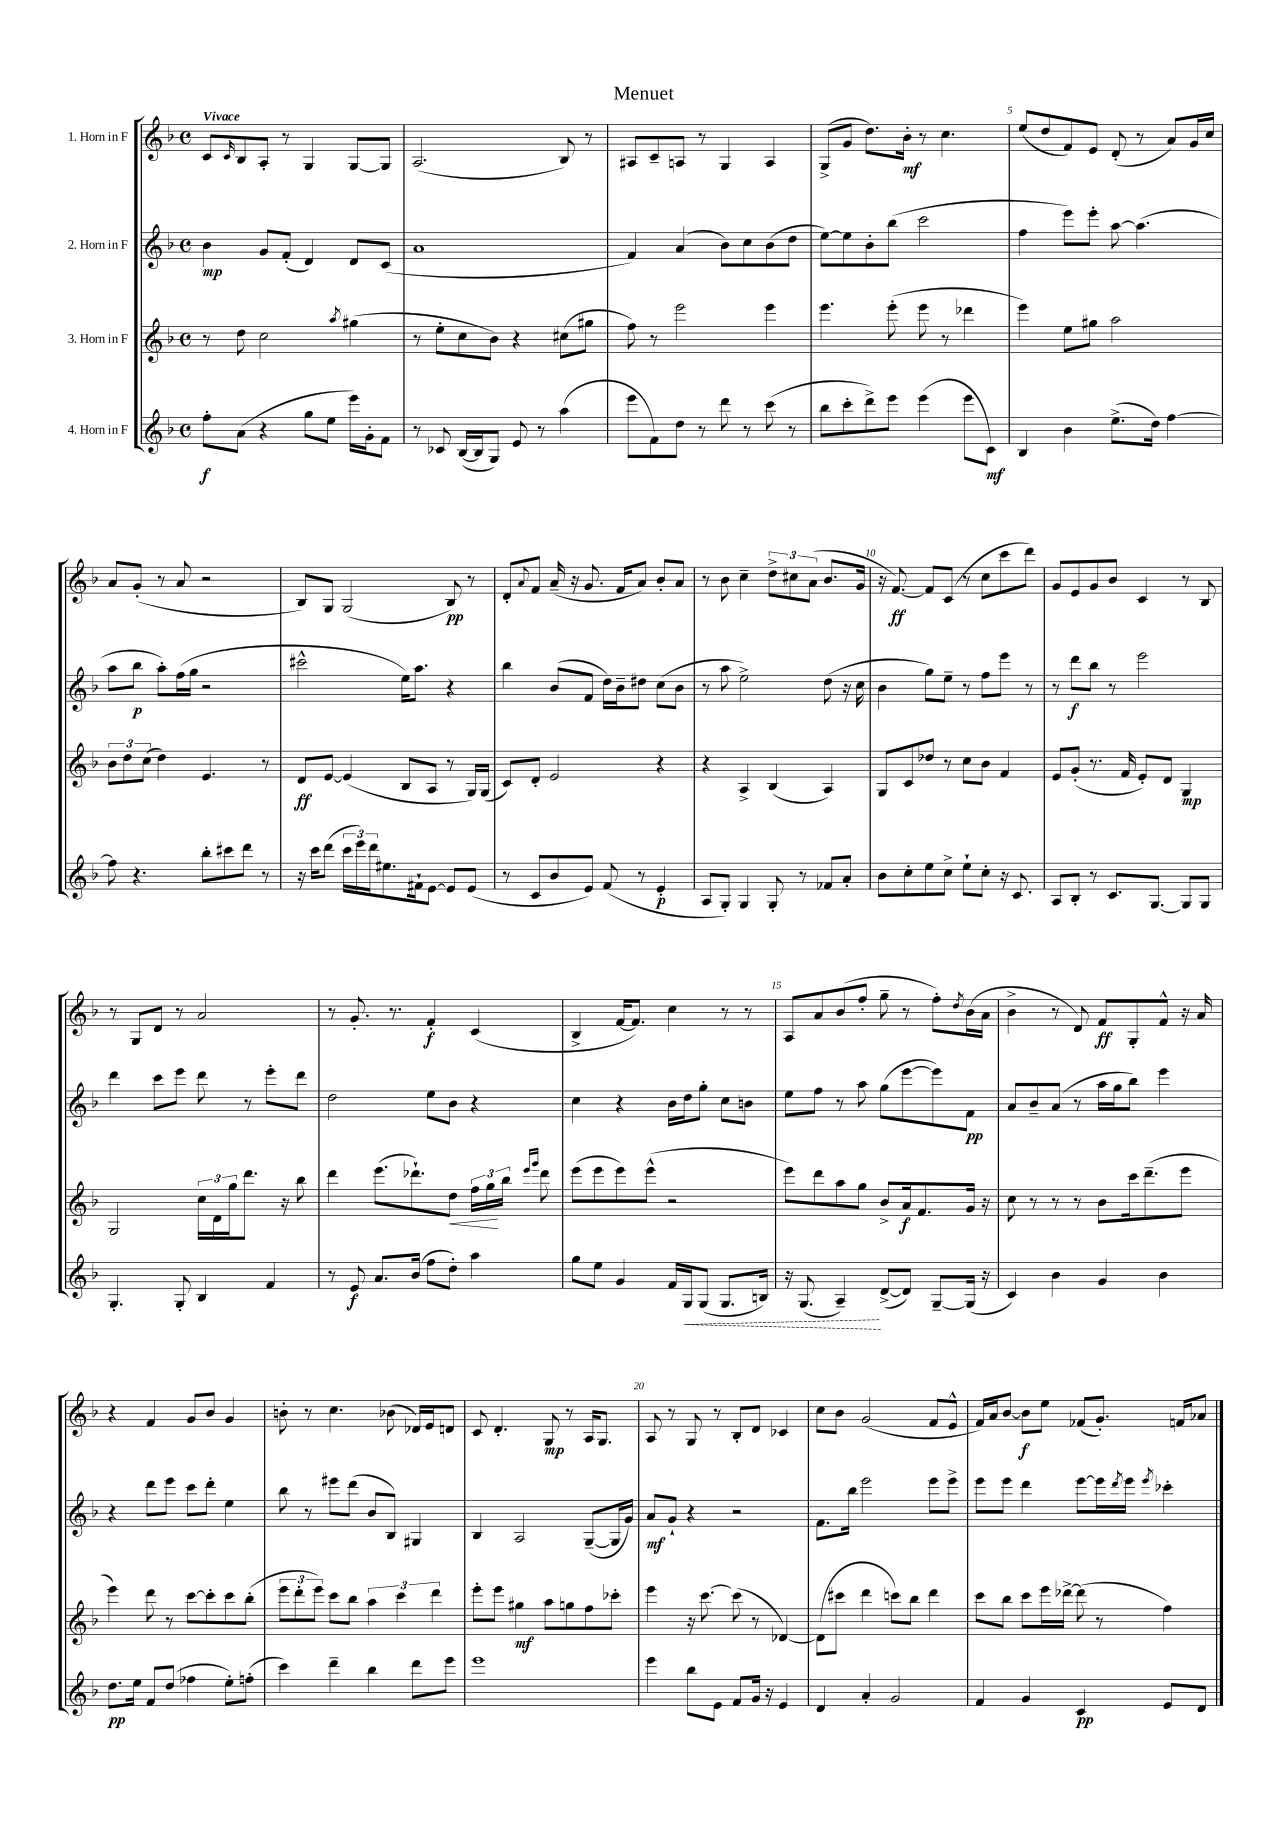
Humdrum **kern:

**kern	**kern	**kern	**kern
*staff4	*staff3	*staff2	*staff1
*clefG2	*clefG2	*clefG2	*clefG2
*k[b-]	*k[b-]	*k[b-]	*k[b-]
*M4/4	*M4/4	*M4/4	*M4/4
*met(c)	*met(c)	*met(c)	*met(c)
8ff'	8r	4b-	8c
.	.	.	16qqc
(8a	8dd	.	8B-
4r	2cc	8g	8A'
.	.	(8f'	8r
8gg	.	4d)	4G
8ee	.	.	.
.	8qaa	.	.
16eee)	(4gg#	8d	[8G
16g'	.	.	.
8f	.	(8c	8G]
=	=	=	=
8r	8r	1a	(2.A
8c-	8ee'	.	.
([16B-	8cc	.	.
16B-]	.	.	.
8G)	8b-)	.	.
8e	4r	.	.
8r	.	.	.
(4aa	(8cc#	.	8B-)
.	8gg#	.	8r
=	=	=	=
8eee	8ff)	4f)	8A#
8f)	8r	.	8c~
8dd	2eee	(4a	8A
8r	.	.	8r
8ddd	.	8b-)	4G
8r	.	8cc	.
(8ccc	4eee	(8b-	4A
8r	.	8dd	.
=	=	=	=
8bb-	4.eee	[8ee)	(8G^
8ccc'	.	8ee]	8g
8ddd^)	.	8b-'	8.dd)
8eee	(8eee'	(8bb-	.
.	.	.	16b-'
(4eee	8eee	2ccc	8r
.	8r	.	4.cc
8eee	4ddd-	.	.
8c)	.	.	.
=	=	=	=
4B-	4eee)	4ff	(8ee
.	.	.	8dd
4b-	8ee	8eee)	8f)
.	8gg#	8eee'	8e
(8.ee^	2aa	[8aa	(8d'
.	.	(4.aa]	8r
16dd)	.	.	.
[4ff	.	.	8a)
.	.	.	16g
.	.	.	16cc
=	=	=	=
8ff]	12b-	8aa	8a
.	12dd	.	.
4.r	.	8bb-	(8g'
.	(12cc	.	.
.	4dd)	8aa')	8r
.	.	(16ff	8a
.	.	16gg	.
8bb-'	4.e	2r	2r
8ccc#	.	.	.
8ddd	.	.	.
8r	8r	.	.
=	=	=	=
16r	8d	2ccc#^^	8B-)
16ccc	.	.	.
(8ddd	[8e	.	8G
24ccc	(4e]	.	(2G
24eee)	.	.	.
24ddd	.	.	.
8.ee#	.	.	.
.	8B-	16ee)	.
16f#`	.	8.aa	.
[8e	8A	.	.
8e]	8r	4r	8B-)
(8e	16G)	.	8r
.	(16G	.	.
=	=	=	=
8r	8c)	4bb-	8d'
.	.	.	8qqa
8c	8d'	.	8f
8b-	2e	(8b-	(16a~
.	.	.	16r
8e)	.	8f	8.g
(8f	.	16dd)	.
.	.	16b-~	16f
8r	.	8dd#	8a)
4e'	4r	(8cc	8b-'
.	.	8b-	8a
=	=	=	=
8A	4r	8r	8r
8G')	.	8aa	8b-
4G	4A^	2ee^)	4cc~
8G'	(4B-	.	12dd^
.	.	.	12cc#
8r	.	.	.
.	.	.	(12a
8f-	4A)	(8dd	8.b-
8a'	.	16r	.
.	.	16cc	16g
=	=	=	=
8b-	8G	4b-	16r
.	.	.	[8.f)
8cc'	8c	.	.
8ee	8dd-	8gg)	8f]
8cc^	8r	8ee~	(8c
8ee`	8cc	8r	8r
8cc'	8b-	8ff	8cc
16r	4f	8eee	8ccc
8.c	.	.	.
.	.	8r	8ddd)
=	=	=	=
8A	8e	8r	8g
8B-'	(8g'	8ddd	8e
8r	8.r	8bb-	8g
8.c	.	8r	8b-
.	16f	.	.
.	8e')	2eee	4c
[8.G	.	.	.
.	8d	.	.
8G]	4G	.	8r
8G	.	.	8B-
=	=	=	=
4.G'	2G	4ddd	8r
.	.	.	8G
.	.	8ccc	8d
8G'	.	8eee	8r
4B-	24cc	8ddd	2a
.	24d	.	.
.	24gg	.	.
.	8.ddd	8r	.
4f	.	8eee'	.
.	16r	.	.
.	8bb-	8ddd	.
=	=	=	=
8r	4ddd	2dd	8r
8e	.	.	8.g'
8.a	(8.eee	.	.
.	.	.	8.r
(16b-	8.ddd-`)	.	.
8ff	.	8ee	4f'
8dd')	8dd	8b-	.
4aa	24ff	4r	(4c
.	24gg	.	.
.	24bb-	.	.
.	16qqeee	.	.
.	16qqggg	.	.
.	8ddd-	.	.
=	=	=	=
8gg	(8eee	4cc	4B-^
8ee	8eee	.	.
4g	8eee)	4r	[16f
.	.	.	8.f])
.	(8eee^^	.	.
16f	2r	16b-	4cc
16G	.	16dd	.
(8G	.	8gg'	.
8.G	.	8cc	8r
.	.	8b	8r
16B)	.	.	.
=	=	=	=
16r	8eee)	8ee	8A
(8.G	.	.	.
.	8ddd	8ff	8a
4A~)	8aa	8r	(8b-
.	8gg	8aa	8ff'
([8d^	8b-^	(8gg	8gg~
8d])	16a	[8eee	8r
.	8.f	.	.
[8G~	.	8eee])	8ff')
.	.	.	8qdd
(16G]	16g	8f	(16b-
16r	16r	.	16a
=	=	=	=
4c)	8cc	8a	4b-^
.	8r	8b-~	.
4b-	8r	(8a	8r
.	8r	8r	8d)
4g	8b-	16aa	8f
.	.	16gg	.
.	16ccc	8bb-)	8G'
.	(8.ddd~	.	.
4b-	.	4eee	8f^^
.	8eee	.	16r
.	.	.	16a
=	=	=	=
8.dd	4eee)	4r	4r
16ee	.	.	.
8f	8ddd	8ddd	4f
(8dd	8r	8eee	.
4ff-	[8ccc	8ccc	8g
.	8ccc']	8ddd'	8b-
8ee')	8ccc	4ee	4g
(8ff'	(8bb-'	.	.
=	=	=	=
4ccc)	12eee	8bb-	8b'
.	12ddd'	.	.
.	.	8r	8r
.	12eee)	.	.
4ddd~	8ccc	8eee#	4.cc
.	8bb-	(8ddd	.
4bb-	6aa	8b-	.
.	.	8B-)	(8b-
.	6ccc	.	.
8ddd	.	4G#	16d-)
.	.	.	16e
.	6ddd	.	.
8eee	.	.	8d
=	=	=	=
1eee	8eee'	4B-	8c
.	8eee	.	4.d'
.	4gg#	2A	.
.	8aa	.	8G
.	8gg	.	8r
.	8ff	([8G~	16A
.	.	.	8.G
.	8ccc-'	16G]	.
.	.	16g)	.
=	=	=	=
4eee	4eee	8a	8A
.	.	8g`	8r
8bb-	16r	4r	8G
.	[8.ccc	.	.
8e	.	.	8r
8f	(8ccc]	2r	8B-'
16g	8r	.	8d
16r	.	.	.
4e	[4d-)	.	4c-
=	=	=	=
4d	(8d-]	8.f	8cc
.	8ccc#	.	8b-
.	.	16bb-	.
4a'	4ddd	2eee	(2g
2g	8ccc)	.	.
.	8bb-	.	.
.	4ddd	8eee	8f
.	.	8eee^	8e^^
=	=	=	=
4f	8ccc	8eee	16f)
.	.	.	16a
.	8bb-	8eee	[8b-
4g	8ccc	4ddd	8b-]
.	16eee	.	8ee
.	[16ddd-^	.	.
4c	(8ddd-]	[8eee	(8f-
.	8r	16eee]	8.g')
.	.	8qddd	.
.	.	16eee	.
.	.	8qeee	.
8e	4ff)	4ccc-'	.
.	.	.	16f
8d	.	.	8a-
==	==	==	==
*-	*-	*-	*-
